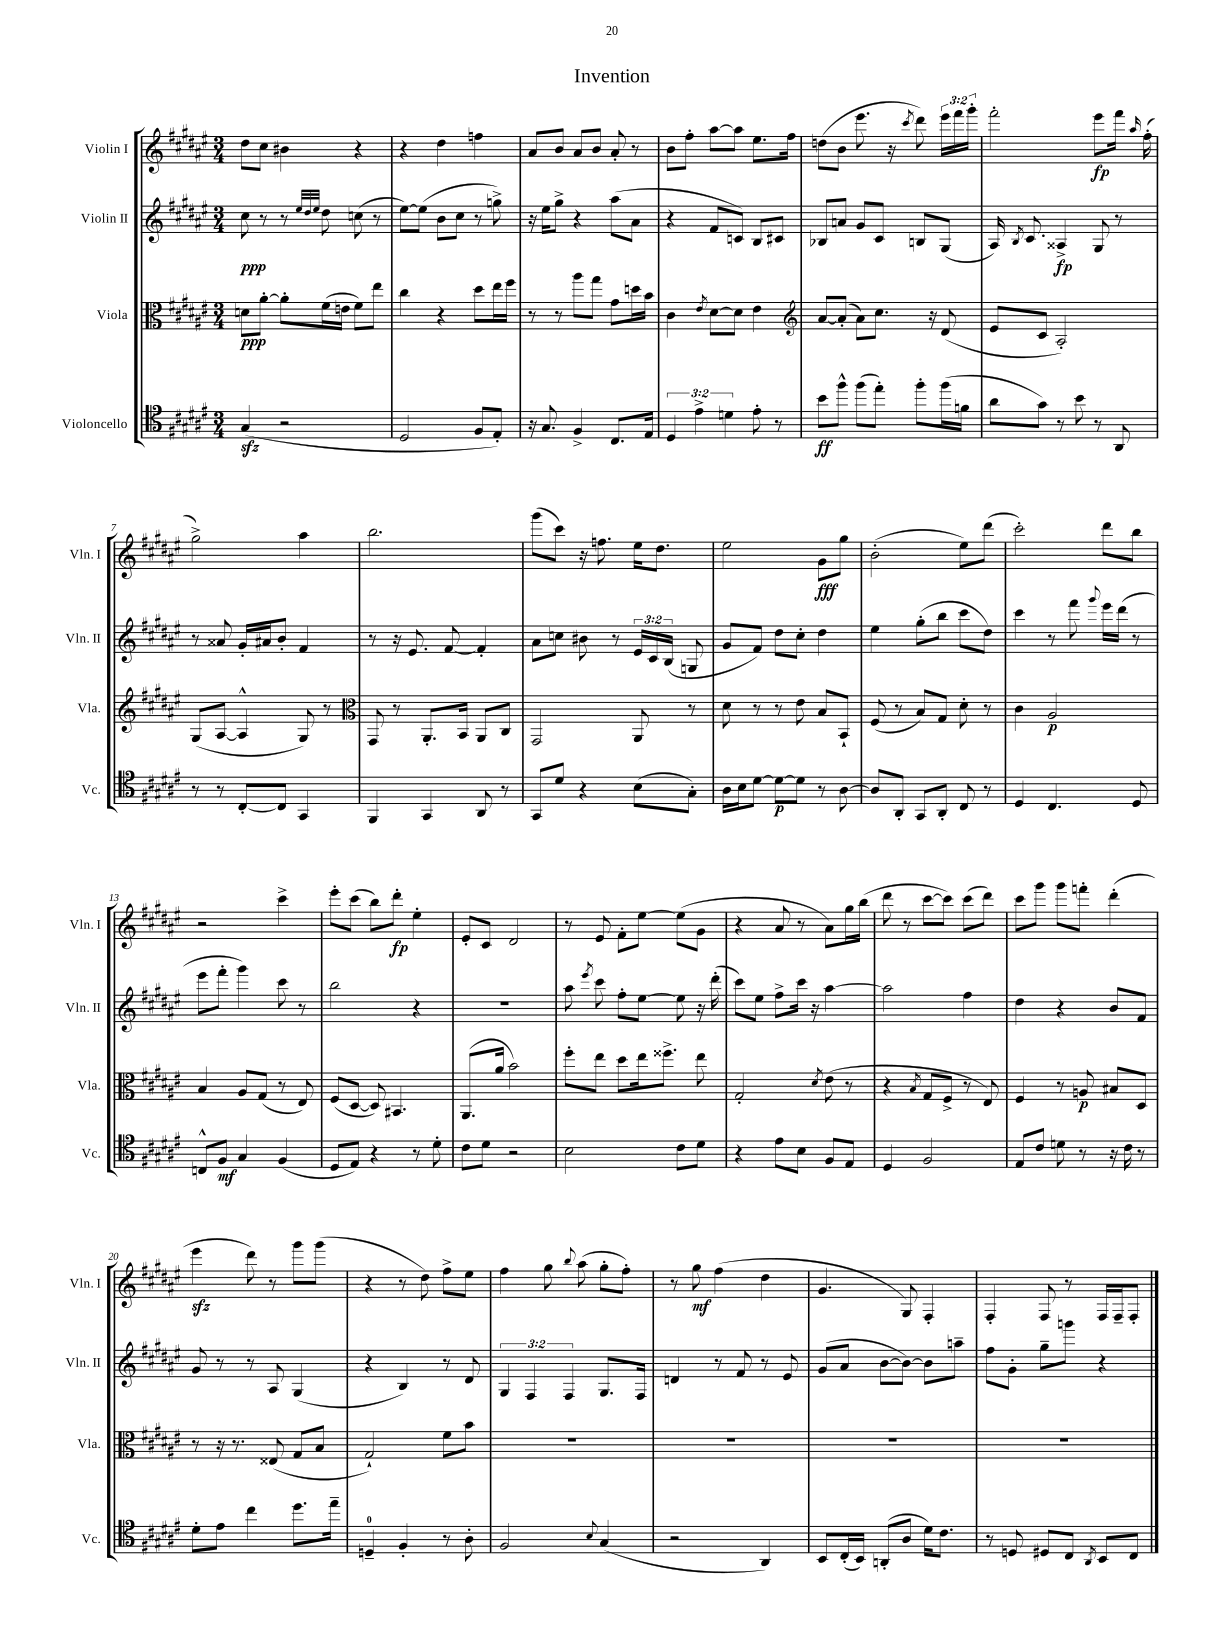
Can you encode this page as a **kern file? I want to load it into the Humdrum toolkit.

**kern	**kern	**kern	**kern
*staff4	*staff3	*staff2	*staff1
*clefC4	*clefC3	*clefG2	*clefG2
*k[f#c#g#d#a#e#]	*k[f#c#g#d#a#e#]	*k[f#c#g#d#a#e#]	*k[f#c#g#d#a#e#]
*M3/4	*M3/4	*M3/4	*M3/4
(4G#	8d	8cc#	8dd#
.	[8a#'	8r	8cc#
2r	8a#']	8r	4b#
.	.	32qqee#	.
.	.	32qqdd#	.
.	.	32qqee#	.
.	(16f#	8dd#	.
.	16e	.	.
.	8f#)	(8cc	4r
.	8ee#	8r	.
=	=	=	=
2D#	4cc#	[8ee#)	4r
.	.	(8ee#]	.
.	4r	8b	4dd#
.	.	8cc#	.
8F#	8dd#	8r	4ff
8E#')	16ee#	8gg^)	.
.	16ff#	.	.
=	=	=	=
16r	8r	16r	8a#
8.G#	.	16ee#	.
.	8r	8gg#^	8b
4F#^	8aa#	4r	8a#
.	8gg#	.	8b
8.C#	8g#	(8aa#	8a#'
.	16dd	8a#	8r
16E#	16b	.	.
=	=	=	=
6D#	4c#	4r	8b
.	.	.	8ff#'
6e#^	.	.	.
.	8qe#	.	.
.	[8d#	8f#	[8aa#
6d	.	.	.
.	8d#]	8c)	8aa#]
8e#'	4e#	8B	8.ee#
8r	.	8c#	.
.	.	.	16ff#
=	=	=	=
*	*clefG2	*	*
8b	[8a#	8B-	(8dd
8ff#^^	(8a#']	8a	8b
(8ff#	8a#)	8g#	8.eee#
8ee#')	8.cc#	8c#	.
.	.	.	16r
.	.	.	8qccc#
8ff#'	.	8B	8ddd#)
.	16r	.	.
(16ff#	(8d#	(8G#	24eee#
.	.	.	24fff#
16f	.	.	.
.	.	.	24ggg#'
=	=	=	=
8a#	8e#	16A#)	2fff#'
.	.	8qB	.
.	.	8.c#	.
8g#)	8c#	.	.
8r	2A#')	4A##^	.
8b	.	.	.
8r	.	8G#	8eee#
8AA#	.	8r	16fff#
.	.	.	16qqaa#
.	.	.	(16ff#'
=	=	=	=
8r	(8G#	8r	2gg#^)
8r	[8A#	8a##	.
[8C#'	4A#^^]	16g#'	.
.	.	16a#	.
8C#]	.	8b'	.
4GG#	8G#)	4f#	4aa#
.	8r	.	.
=	=	=	=
*	*clefC3	*	*
4FF#	8GG#	8r	2.bb
.	8r	16r	.
.	.	8.e#	.
4GG#	8.AA#'	.	.
.	.	[8f#	.
.	16BB	.	.
8AA#	8AA#	4f#']	.
8r	8C#	.	.
=	=	=	=
8GG#	2GG#	8a#	(8ggg#
8d#	.	8cc	8ccc#)
4r	.	8b#	16r
.	.	.	8.ff
.	.	8r	.
(8B	8AA#	24e#	16ee#
.	.	24c#	.
.	.	.	8.dd#
.	.	(24B	.
8G#')	8r	8G	.
=	=	=	=
16A#	8d#	8g#	2ee#
16B	.	.	.
[8d#	8r	8f#)	.
8d#_	8r	8dd#	.
8d#]	8e#	8cc#'	.
8r	8B	4dd#	8g#
[8A#	8BB`	.	8gg#
=	=	=	=
8A#]	(8F#	4ee#	(2b'
8AA#'	8r	.	.
8GG#	8B)	(8gg#'	.
8AA#'	8G#	8bb	.
8C#	8d#'	8ccc#	8ee#)
8r	8r	8dd#)	(8ddd#
=	=	=	=
4D#	4c#	4ccc#	2ccc#')
4.C#	2A#	8r	.
.	.	8fff#	.
.	.	8qqggg#	.
.	.	16eee#	8ddd#
.	.	(16ddd#	.
8D#	.	8r	8bb
=	=	=	=
8C^^	4B	8eee#	2r
8F#	.	8fff#'	.
4G#	8A#	4ggg#)	.
.	(8G#	.	.
(4F#	8r	8ccc#	4ccc#^
.	8E#)	8r	.
=	=	=	=
8D#	(8F#	2bb	8eee#'
8E#)	[8D#	.	(8ccc#
4r	8D#])	.	8bb)
.	4.BB#	.	8ddd#'
8r	.	4r	4ee#'
8d#'	.	.	.
=	=	=	=
8c#	(8.AA#	2.r	8e#'
8d#	.	.	8c#
.	16a#	.	.
2r	2b)	.	2d#
=	=	=	=
2B	8ff#'	8aa#	8r
.	.	8qeee#	.
.	8ee#	8ccc#	8e#
.	8dd#	8ff#'	8f#'
.	16ee#	[8ee#	[8ee#
.	8.ff##^	.	.
8c#	.	8ee#]	(8ee#]
8d#	8ee#	16r	8g#
.	.	(16ddd#'	.
=	=	=	=
4r	2G#'	8ccc#)	4r
.	.	8ee#	.
8e#	.	8ff#^	8a#
8B	.	16ccc#	8r
.	.	16r	.
.	8qd#	.	.
8F#	(8e#	[4aa#	8a#)
8E#	8r	.	16gg#
.	.	.	(16bb
=	=	=	=
4D#	4r	2aa#]	8ddd#
.	.	.	8r
.	8qB	.	.
2F#	8G#	.	[8ccc#
.	8F#^	.	8ccc#])
.	8r	4ff#	(8ccc#
.	8E#)	.	8ddd#)
=	=	=	=
8E#	4F#	4dd#	8ccc#
8c#	.	.	8ggg#
8d	8r	4r	8ggg#
8r	8A	.	8fff'
16r	8B#	8b	(4ddd#'
16c#	.	.	.
8r	8D#	8f#	.
=	=	=	=
8d#'	8r	8g#	4eee#
8e#	16r	8r	.
.	8.r	.	.
4cc#	.	8r	8ddd#)
.	(8E##	8A#	8r
8.dd#	8G#	(4G#	8ggg#
.	8B	.	(8ggg#
16ee#~	.	.	.
=	=	=	=
4D~	2G#`)	4r	4r
4F#'	.	4B)	8r
.	.	.	8dd#)
8r	8f#	8r	8ff#^
8A#'	8b	8d#	8ee#
=	=	=	=
2F#	2.r	6G#	4ff#
.	.	6F#	.
.	.	.	8gg#
.	.	6F#	.
.	.	.	8qqbb
.	.	.	(8aa#
8qqB	.	.	.
(4G#	.	8.G#	8gg#'
.	.	.	8ff#')
.	.	16F#	.
=	=	=	=
2r	2.r	4d	8r
.	.	.	8gg#
.	.	8r	(4ff#
.	.	8f#	.
4AA#)	.	8r	4dd#
.	.	8e#	.
=	=	=	=
8BB	2.r	(8g#	4.g#
(16C#'	.	8a#	.
16BB)	.	.	.
(8AA'	.	[8b	.
8A#	.	8b_)	8G#)
16d#)	.	8b]	4F#'
8.c#	.	.	.
.	.	8aa~	.
=	=	=	=
8r	2.r	8ff#	4F#'
8D	.	8g#'	.
8D#	.	8gg#~	8F#
8C#	.	8ggg	8r
8qAA#	.	.	.
8BB	.	4r	16F#
.	.	.	16F#~
8C#	.	.	8F#'
==	==	==	==
*-	*-	*-	*-
